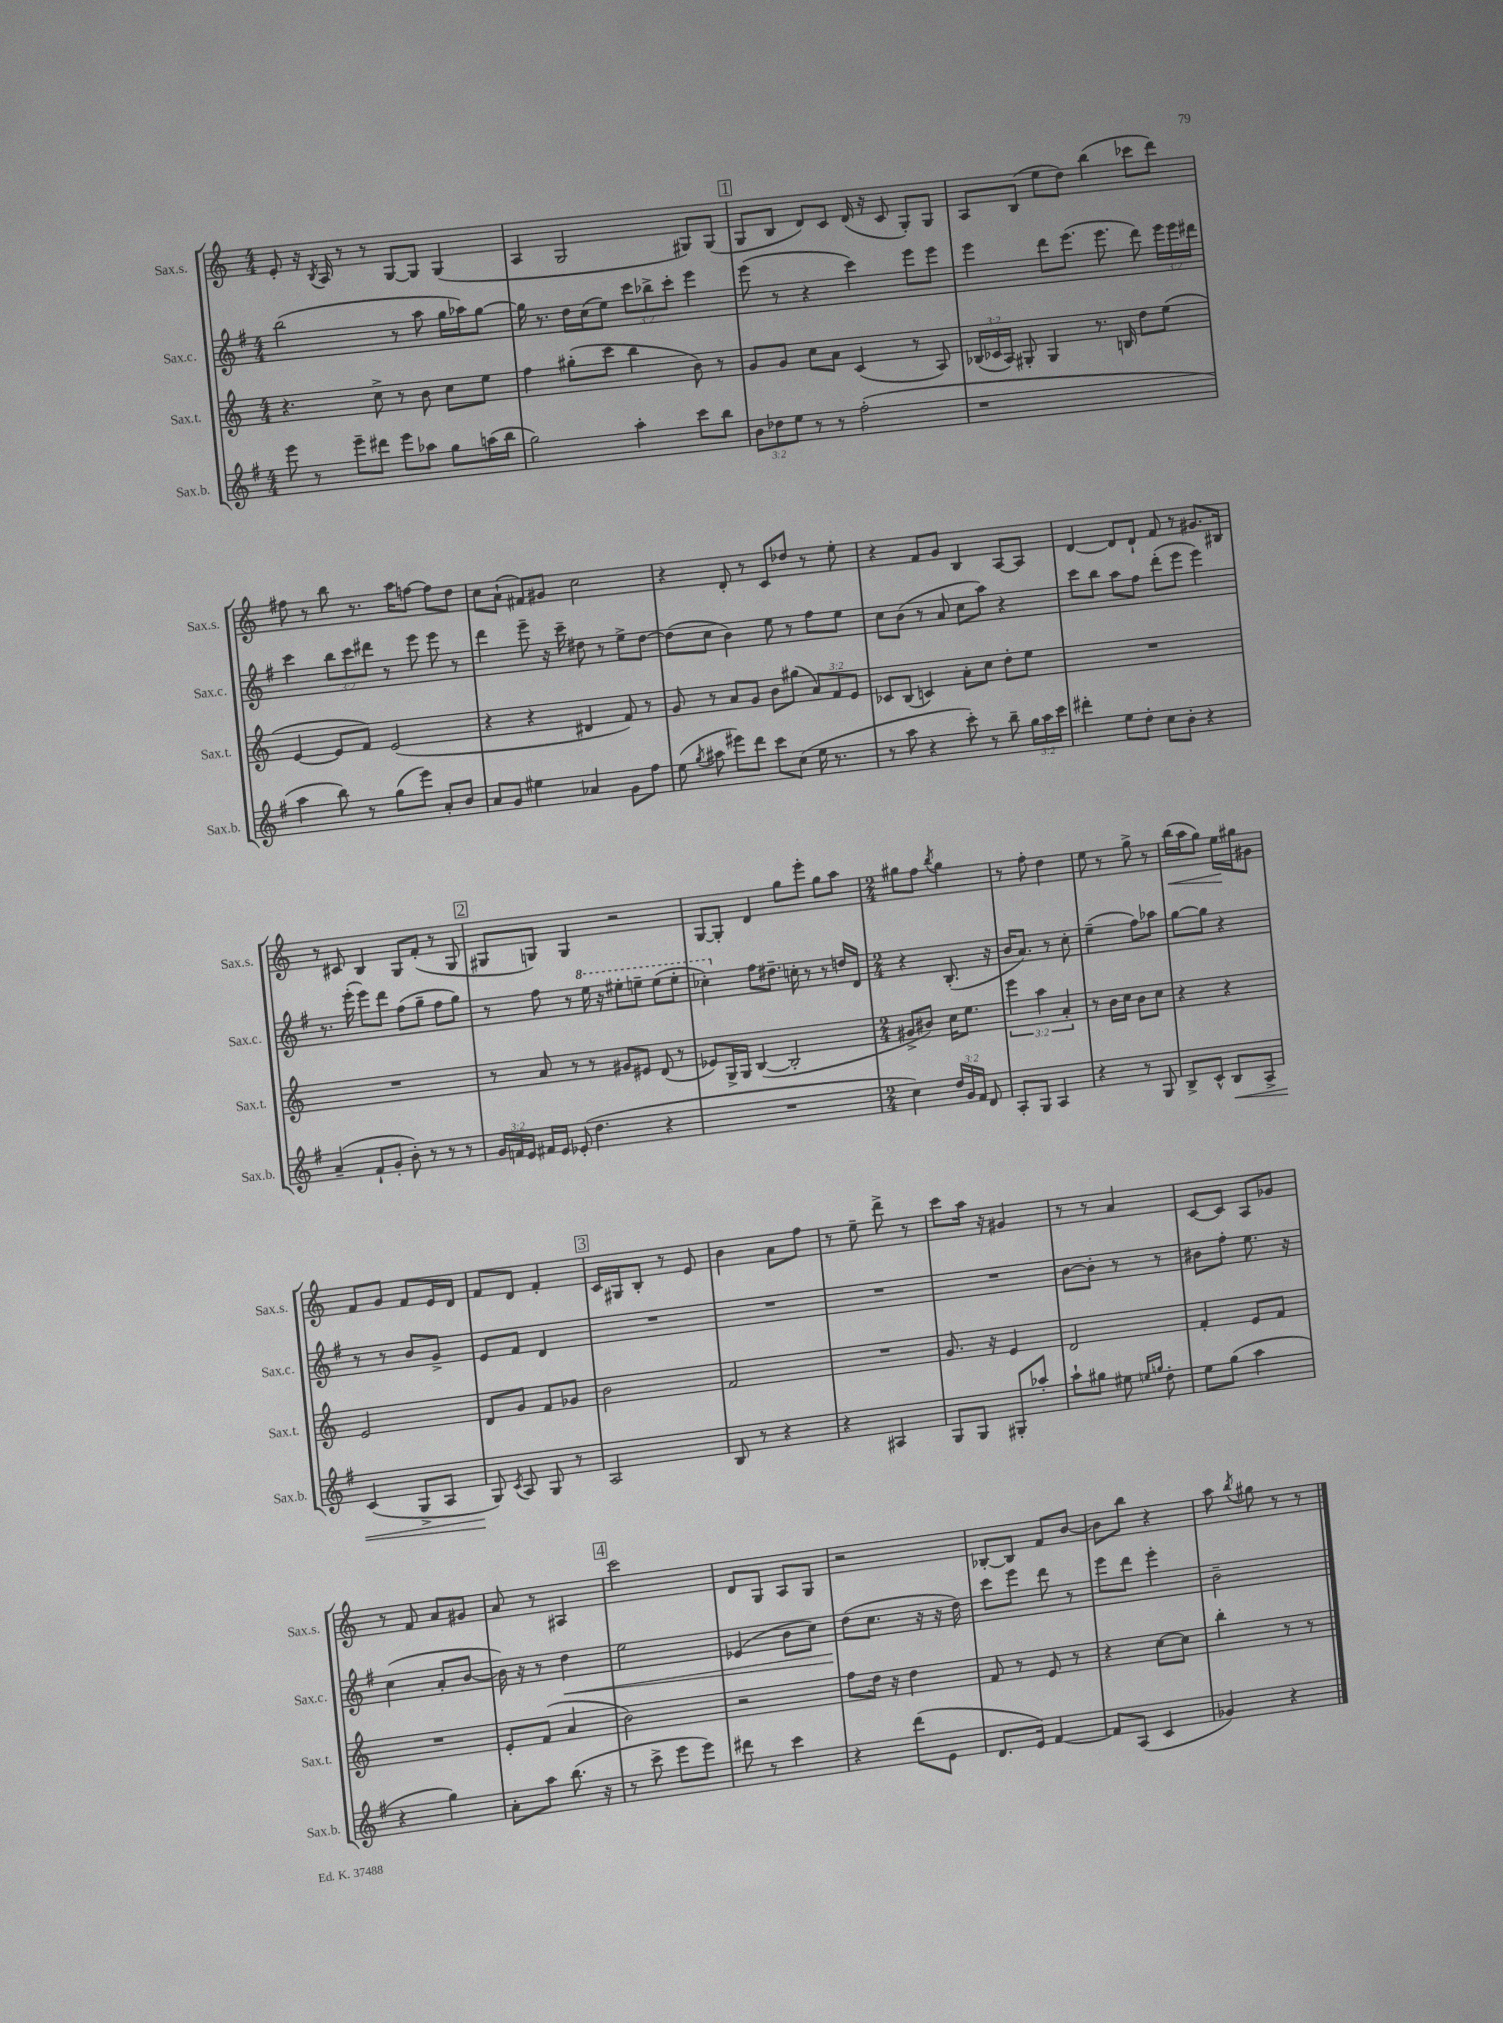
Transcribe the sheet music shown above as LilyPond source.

<<
\new StaffGroup <<
\new Staff = "s0" \with { instrumentName = "Sax.s." shortInstrumentName = "Sax.s." } {
    \clef treble \key c \major \numericTimeSignature \time 4/4
    \autoBeamOff e'8-. r16 \acciaccatura { b8 } a16 r8 r8 g8[~ g8] g4( |
    a4 g2 gis8[) gis8]( |
    \mark \markup { \box "1" } g8[ b8] d'8[) c'8] d'16( r16 c'8 g8[-.) g8] |
    a8[ b8]( e''8[ d''8]) b''4( ces'''8[ d'''8]) |
    fis''8 r8 b''8 r8. a''16[ f''8]~ f''8[ d''8] |
    c''8[ a'8]-!( fis'8[) gis'8] c''2 |
    r4 d'8-. r8 c'8[ des''8] r8 e''8-. |
    r4 f'8[ g'8] b4 a8[~ a8] |
    d'4~ d'8[ d'8]-! f'8 r8 gis'8.[ bis16] |
    r8 cis'8 b4 g8[ f'8]-.( r8 g8 |
    \mark \markup { \box "2" } gis8[ g8]) g4 r2 |
    g8[~ g8]-. d'4 g''8[ e'''8]-. g''8[ a''8] |
    \numericTimeSignature \time 2/4 gis''8[ f''8] \acciaccatura { b''8 } gis''4 |
    r8 f''8-. d''4 |
    e''8 r8 g''8-> r8 |
    b''16[\<( a''16 g''8]) e''16[\! gis''16 gis'8] |
    f'8[ g'8] f'8[ e'16 d'16] |
    f'8[ d'8] f'4-. |
    \mark \markup { \box "3" } c'16[ gis16 b8]-. r8 e'8 |
    b'4 a'8[ f''8] |
    r8 e''8-- d'''8-> r8 |
    c'''8[ a''16] r16 gis'4 |
    r8 r8 a'4 |
    c'8[~ c'8] a8[ ges'8] |
    r8 f'8 a'8[ gis'8] |
    a'8 r8 ais4 |
    \mark \markup { \box "4" } c'''2 |
    d'8[ g8] a8[ g8] |
    r2 |
    bes8[~-. bes8] f'8[ b'8]~ |
    b'8[ b''8] r4 |
    a''8 \acciaccatura { b''8 } gis''8 r8 r8 \bar "|." |
}
\new Staff = "s1" \with { instrumentName = "Sax.c." shortInstrumentName = "Sax.c." } {
    \clef treble \key g \major \numericTimeSignature \time 4/4 \override Staff.TupletNumber.text = #tuplet-number::calc-fraction-text
    \autoBeamOff b''2( r8 a''8 g''16[ aes''16) g''8]~ |
    g''16 r8. d''16[ c''16( e''8]) \tuplet 3/2 { c'''8[ bes''8-> c'''8]-. } e'''4 |
    \mark \markup { \box "1" } e'''8( r8 r4 c'''4) e'''8[ e'''8] |
    e'''4 d'''8[ e'''8.]( e'''8. d'''8) \tuplet 3/2 { e'''16[ e'''16 dis'''16] } |
    c'''4 \tuplet 3/2 { b''8[ c'''8 dis'''8] } r8 e'''8 e'''8 r8 |
    d'''4 e'''8-- r16 c'''16-- dis''8 r8 e''8[-> dis''8]~ |
    dis''8[( c''8] b'4) e''8 r8 fis''8[ e''8] |
    c''8[ b'8]( r8 a'8 c''8[ a''8]) r4 |
    c'''8[ b''8] a''8[ fis''8] d'''8[-.( e'''8] e'''4) |
    r8. e'''16-.( e'''8[) d'''8] fis''8[( g''8]-- fis''8[ g''8]) |
    \mark \markup { \box "2" } r8 fis''8 r8 \ottava #1 e'''16 r16 eis'''8[-. e'''8]-- e'''8[( e'''8]-. |
    ces'''4-.) \ottava #0 fis''8[ dis''8.]-- c''!16-. r8 r8 d''16[ d'16] |
    \numericTimeSignature \time 2/4 r4 b8.-.( r16 |
    b'16[ a'8.]) r8 c''8-. |
    e''4--( fis''8[) aes''8] |
    g''8[~ g''8] r4 |
    r8 r8 b'8[ g'8]-> |
    e'8[ fis'8] d'4 |
    \mark \markup { \box "3" } R2 |
    R2 |
    R2 |
    R2 |
    b'8[~ b'8]-. r8 r8 |
    bis'8[ fis''8]-. e''8. r16 |
    c''4( a'8[-. b'8]~ |
    b'16) r16 r8 d''4\< |
    \mark \markup { \box "4" } e''2 |
    ees'4( b'8[ c''8]) |
    d''8[\!( c''8.] r16 r16 d''16) |
    c'''8[ e'''8] d'''8 r8 |
    e'''8[ d'''8] e'''4-. |
    b'2-- \bar "|." |
}
\new Staff = "s2" \with { instrumentName = "Sax.t." shortInstrumentName = "Sax.t." } {
    \clef treble \key c \major \numericTimeSignature \time 4/4 \override Staff.TupletNumber.text = #tuplet-number::calc-fraction-text
    \autoBeamOff r4. c''8-> r8 b'8 c''8[ e''8] |
    f''4 gis''8[-.( c'''8] b''4 b'8) r8 |
    \mark \markup { \box "1" } g'8[ g'8] c''8[ a'8] c'4( r8 a8) |
    \tuplet 3/2 { bes16[( ces'16 a16]) } gis8-. gis4 r8. b16 d''8[ e''8]( |
    e'4~ e'8[ f'8]) e'2( |
    r4 r4 dis'4 f'8) r8 |
    g'8 r8 a'8[ g'8] b'8[ gis''8]( \tuplet 3/2 { a'8[) f'8 e'8] } |
    ces'8[ b8]( c'4) a'8[-. c''8] d''8[-. e''8] |
    R1 |
    R1 |
    \mark \markup { \box "2" } r8 a'8 r8 r8 gis'8[ eis'8] d'8( r8 |
    ees'8[) g16-> g16] b4~( b2-. |
    \numericTimeSignature \time 2/4 gis'8[-> bis'8]) c''16[ e''8.] |
    \tuplet 3/2 { e'''4 a''4 a'4-. } |
    r8 b'16[ c''16] b'8[ c''8] |
    r4 r4 |
    e'2 |
    d'8[ g'8] f'8[ ges'8] |
    \mark \markup { \box "3" } b'2 |
    f'2 |
    R2 |
    g'8. r16 e'4 |
    d'2 |
    f'4-. e'8[ f'8] |
    R2 |
    e'8[-. f'8]( a'4 |
    \mark \markup { \box "4" } b'2) |
    r2 |
    f''8[ d''16] r16 d''4 |
    f'8 r8 e'8 r8 |
    r4 c''8[~ c''8] |
    b''4-. r8 r8 \bar "|." |
}
\new Staff = "s3" \with { instrumentName = "Sax.b." shortInstrumentName = "Sax.b." } {
    \clef treble \key g \major \numericTimeSignature \time 4/4 \override Staff.TupletNumber.text = #tuplet-number::calc-fraction-text
    \autoBeamOff e'''8 r8 e'''8[-- dis'''8] e'''8[ aes''8] g''8[ a''16( b''16] |
    g''2) a''4-. c'''8[ b''8] |
    \mark \markup { \box "1" } \tuplet 3/2 { b'8[ des''8 e''8] } r8 r8 fis''2-.( |
    r1 |
    a''4 b''8) r8 g''8[( e'''8]) a'8[-. b'8] |
    a'8[ g'8] eis''4 aes'4 g'8[ fis''8] |
    e''8( \acciaccatura { g''8 } ais''8 eis'''8[) d'''8] c'''8[ c''8]( e''16 r8. |
    r8 a''8 r4 c'''8-.) r8 b''8-- \tuplet 3/2 { g''16[ a''16 c'''16] } |
    dis'''4-. e''8[ d''8]-. c''8[ b'8]-. r4 |
    a'4--( fis'8[-! g'8]-. b'8-.) r8 r8 r8 |
    \mark \markup { \box "2" } \tuplet 3/2 { g'16[ f'16 e'16] } fis'16[ e'16] ees'8-.( d''4. r4 |
    R1 |
    \numericTimeSignature \time 2/4 c''4) \tuplet 3/2 { d''16[ g'16 fis'16] } d'8 |
    a8[-. g8] a4 |
    r4 r8 g8 |
    b8[-> c'8]-^ b8[\< a8]-> |
    c'4( g8[-> a8] |
    g8\!) \acciaccatura { c'8 } a8 g8 r8 |
    \mark \markup { \box "3" } a2 |
    b8 r8 r4 |
    r4 ais4 |
    g8[ g8] gis8[-. aes''8]-. |
    a''8[-! gis''8] eis''8 \grace { e''16[ g''16] } d''8-. |
    e''8[ g''8]( a''4 |
    r4 g''4) |
    a'8[-. a''8] b''8.( r16 |
    \mark \markup { \box "4" } r8 c'''8-> e'''8[ e'''8]) |
    dis'''8 r8 c'''4 |
    r4 d'''8[( e'8] |
    d'8.[ e'16]) fis'4~ |
    fis'8[ a8]( c'4 |
    ges'4) r4 \bar "|." |
}
>>
>>
\layout { \context { \Score \remove "Bar_number_engraver" } }
